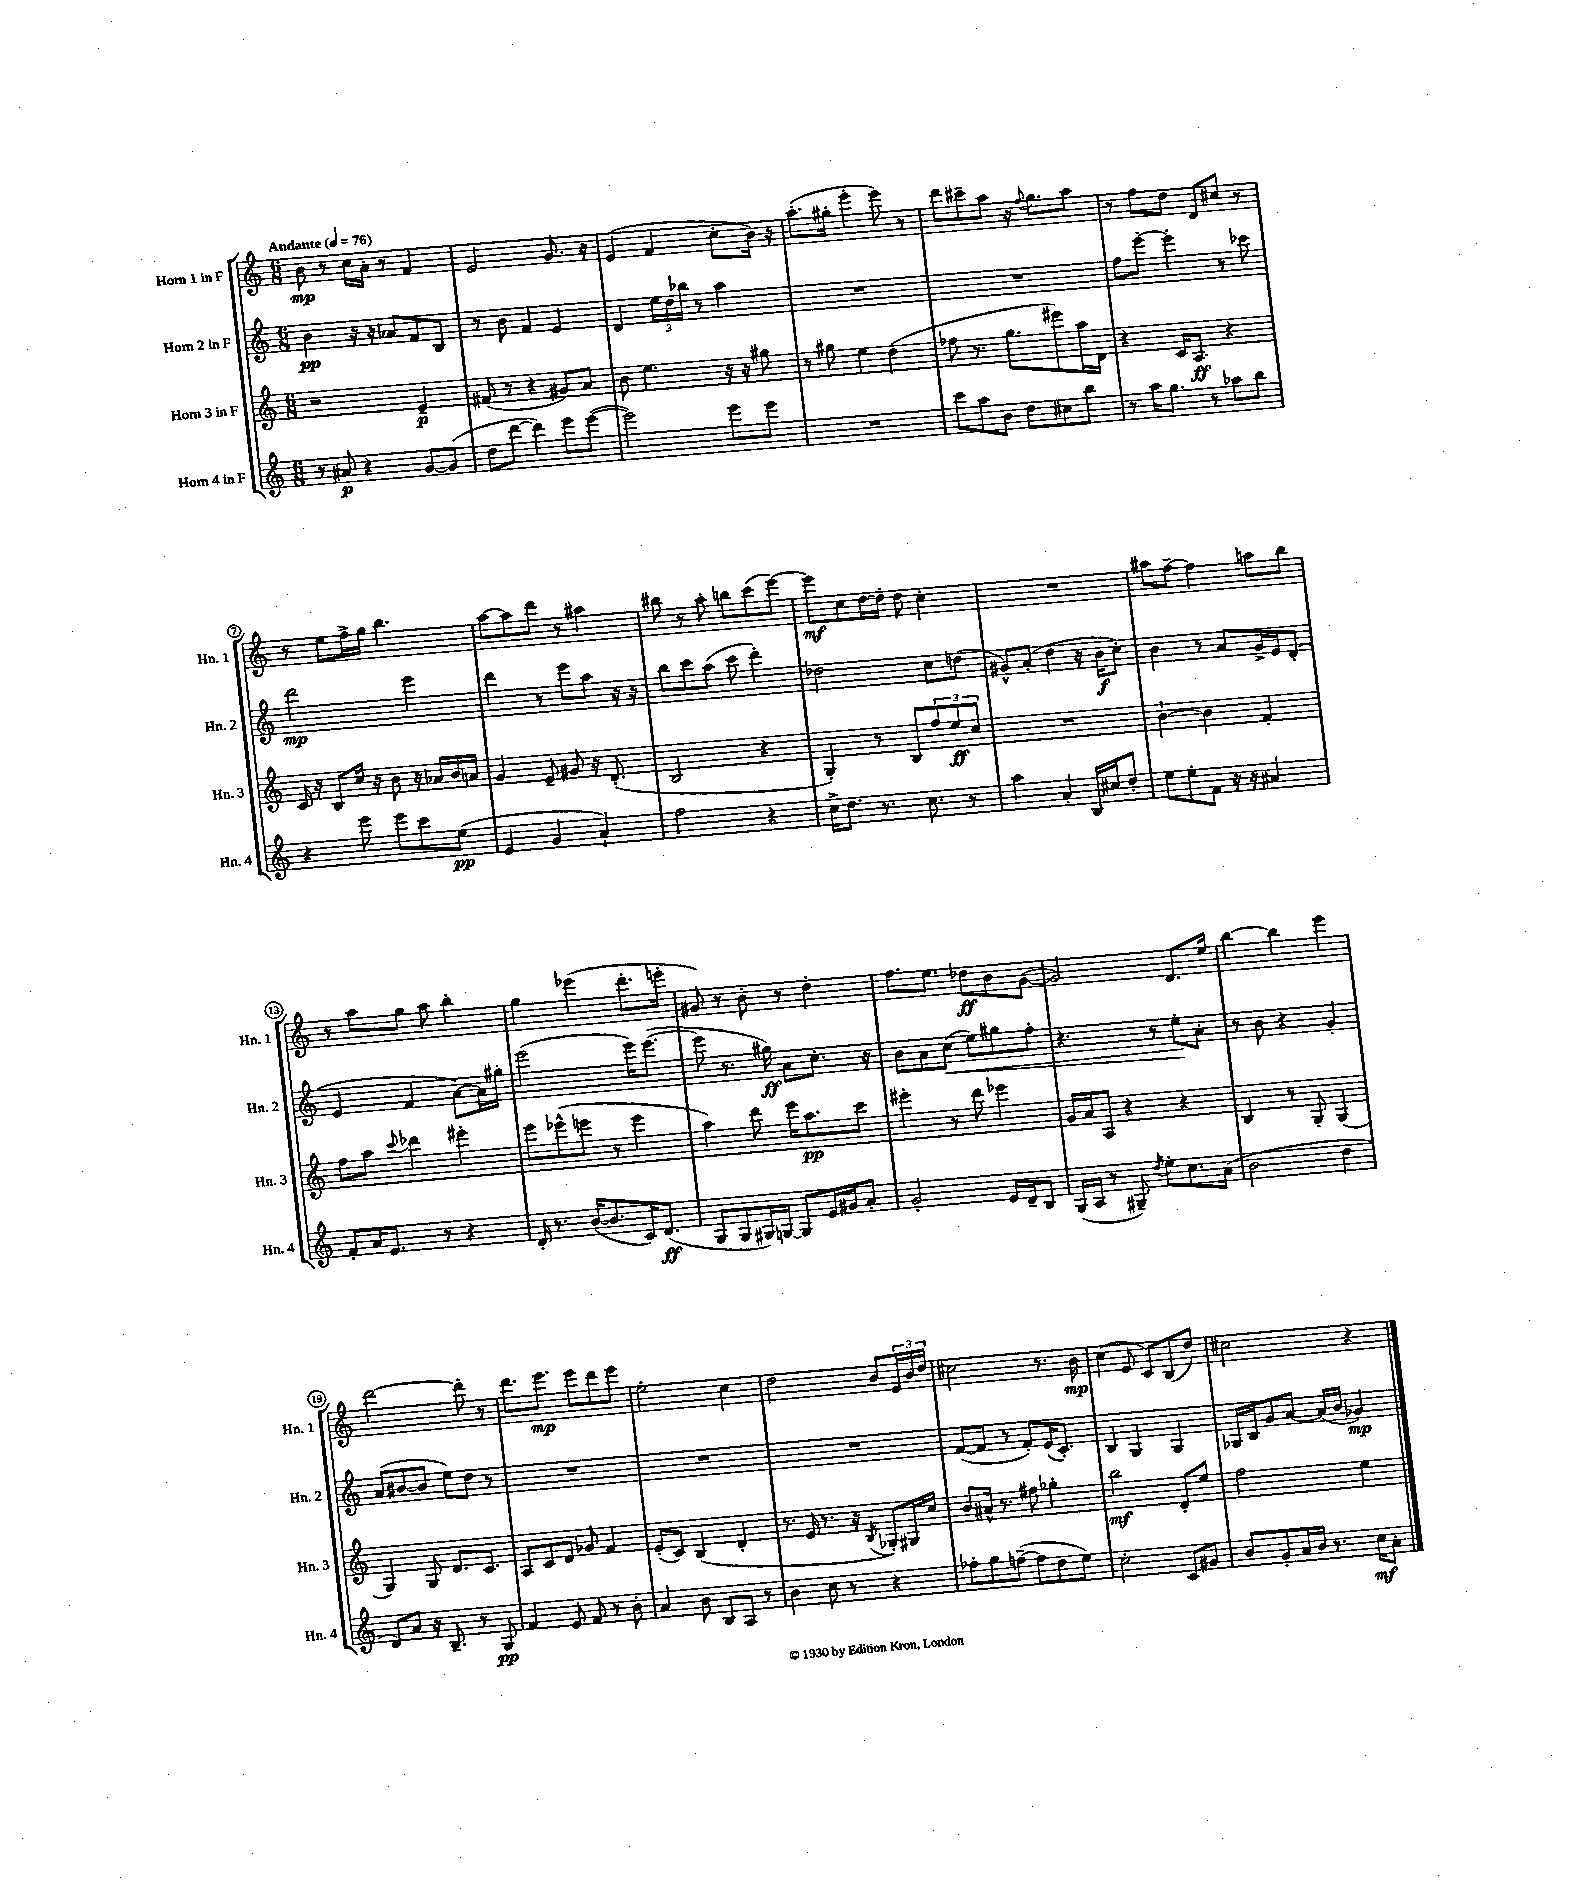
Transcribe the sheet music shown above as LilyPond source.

<<
\new StaffGroup <<
\new Staff = "s0" \with { instrumentName = "Horn 1 in F" shortInstrumentName = "Hn. 1" } {
    \clef treble \key c \major \numericTimeSignature \time 6/8 \tempo "Andante" 4 = 76
    b'8\mp r8 c''16 a'16-. r8 f'4 |
    e'2 g'8. r16 |
    e'4( f'4 c''8-. b'16) r16 |
    a''8.-.( gis''16-. e'''4-. e'''8) r8 |
    d'''8 cis'''8-- a''8 r16 \appoggiatura { f''8 } g''8. a''8 |
    r8 f''8 d''8 d'8 cis''8 r8 |
    r8 e''8 f''16-> g''16 b''4. |
    a''8~ a''8 d'''8 r8 ais''4 |
    bis''8 r8 a''8-. b''8 c'''8( e'''8~) |
    e'''8\mf c''8 d''16~ d''16-. d''8 c''4-. |
    R2. |
    ais''8 f''8~-- f''4 a''8 b''8 |
    r8 a''8 g''8 a''8 b''4-. |
    g''4 ees'''4( d'''8.-. e'''16-. |
    gis'8) r8 b'8-. r8 d''4-. |
    f''8. e''8. des''8\ff b'8 g'8~( |
    g'2) d'8. e''16 |
    b''4~ b''4 e'''4 |
    d'''2~ d'''8-. r8 |
    d'''8. e'''8.\mp e'''8 d'''8 e'''8 |
    e''2-. c''4 |
    d''2 b'8 \tuplet 3/2 { e'16 b'16 d''16 } |
    cis''2 r8. b'16\mp |
    c''4( e'8 c'8) b8( d''8) |
    cis''2 r4 \bar "|." |
}
\new Staff = "s1" \with { instrumentName = "Horn 2 in F" shortInstrumentName = "Hn. 2" } {
    \clef treble \key c \major \numericTimeSignature \time 6/8
    b'4\pp r16 r16 aes'8 f'8 b8 |
    r8 b'8 f'4 e'4 |
    d'4 \tuplet 3/2 { e''16 d''16 bes''16 } r8 a''4 |
    R2. |
    R2. |
    f''8 e'''8~-. e'''4-. r8 ces'''8 |
    d'''2\mp e'''4 |
    d'''4 r8 e'''8 a''8 r16 r16 |
    b''8 c'''8 a''8( c'''8 d'''4-.) |
    des''2 c''8 d''8( |
    gis'8-^) a'8-.( d''4 r16 b'16\f c''8-.) |
    b'4 r8 a'8 g'16-> e'16 d'8-.( |
    e'4 f'4 a'8~) a'16 gis''16-. |
    e'''2( e'''16) e'''8.~( |
    e'''8 r8. gis''16\ff) a'8 c''8.-. r16 |
    b'8 a'8 c''8\<( e''8) gis''8 f''8-. |
    r4. r8 e''8-.\! a'8-. |
    r8 b'8 r4 g'4-. |
    a'8( bis'8~ bis'8 e''8) d''8 r8 |
    R2. |
    R2. |
    R2. |
    f'8~( f'8 r8 f'8-.) e'16( c'8.-.) |
    b4 g4 g4 |
    ges16 b16 g'8 a'8~ a'16( b'16 ges'4\mp) \bar "|." |
}
\new Staff = "s2" \with { instrumentName = "Horn 3 in F" shortInstrumentName = "Hn. 3" } {
    \clef treble \key c \major \numericTimeSignature \time 6/8
    r2 e'4--\p |
    fis'8( r8 r4 gis'8) a'8 |
    b'8 e''4. r16 r16 gis''8 |
    r8 gis''8 e''4 d''4( |
    fes''8 r8. g''8. eis'''8) a''16 d'16 |
    r4 c'16 a8.\ff r4 |
    c'16 r16 b8 c''16 r16 b'8 r16 aes'16 b'16 a'16 |
    g'4 e'8-- gis'8 r16 d'8.-.( |
    b2 r4 |
    g4-.) r8 b8 \tuplet 3/2 { f''8 e''8\ff c''8 } |
    R2. |
    b'4~-! b'4 f'4-. |
    f''8 a''8 \appoggiatura { c'''8 } des'''4 eis'''4-. |
    e'''8 ees'''8-^( e'''8 r8 e'''4 |
    a''4) d'''8 e'''16 a''8.\pp c'''8 |
    eis'''4-. r8 d'''8 ees'''4 |
    g'16 a'16 a8 r4 r4 |
    b4 r8 g8-. g4( |
    g4) g8 d'8. c'8. |
    a8 c'8 d'8 ges'8 f'4 |
    e'8-.( c'8) b4( d'4-. |
    r8. e'16 r8. r16 \acciaccatura { b8 } ges8-.) gis16 c''16 |
    b'8 ais'16-^ r8. fis''8 ges''4-. |
    b''2\mf d'8-. e''8 |
    f''2 e''4 \bar "|." |
}
\new Staff = "s3" \with { instrumentName = "Horn 4 in F" shortInstrumentName = "Hn. 4" } {
    \clef treble \key c \major \numericTimeSignature \time 6/8
    r8 ais'8\p r4 g'8~ g'8( |
    d''8 d'''8~ d'''4) e'''8 e'''8~( |
    e'''2) e'''8 e'''8 |
    R2. |
    c'''8 a''8 b'8 d''8 cis''8 b''8 |
    r8 a''16 g''8. r8 aes''8 b''8 |
    r4 e'''8 e'''8 c'''8 e''8\pp( |
    e'4 g'4 a'4-!) |
    f''2 r4 |
    c''16-> d''8. r8. c''8. r8 |
    a''4 a'4-. b16 cis''16 d''8-. |
    e''8 e''8-. f'8 r16 r16 ais'4 |
    f'8-. a'16 e'8. r8 r4 |
    d'16-. r8. b'16~( b'8. c'16) d'8.\ff( |
    g8 g8 gis16) g16~ g8 e'16 gis'16 a'8-. |
    g'2-. e'16 d'16-- b8 |
    g16( a16 r8 gis8--) \acciaccatura { d''8 } e''8-. c''8. a'16( |
    b'2 d''4 |
    d'8) a'8 r16 b8.-- r8 g8\pp |
    f'4 e'8 f'8 r8 b'8-. |
    a'4 b'8 b8 a8 r8 |
    b'4 c''8 r8 r4 |
    fes''8-. g''8 f''8~--( f''8 d''8 e''8) |
    c''2-. c'8 gis'8 |
    b'8 g'8-. a'16 b'16 r8. c''16\mf a'8-. \bar "|." |
}
>>
>>
\layout { \context { \Score \override BarNumber.stencil = #(make-stencil-circler 0.1 0.3 ly:text-interface::print) } }
